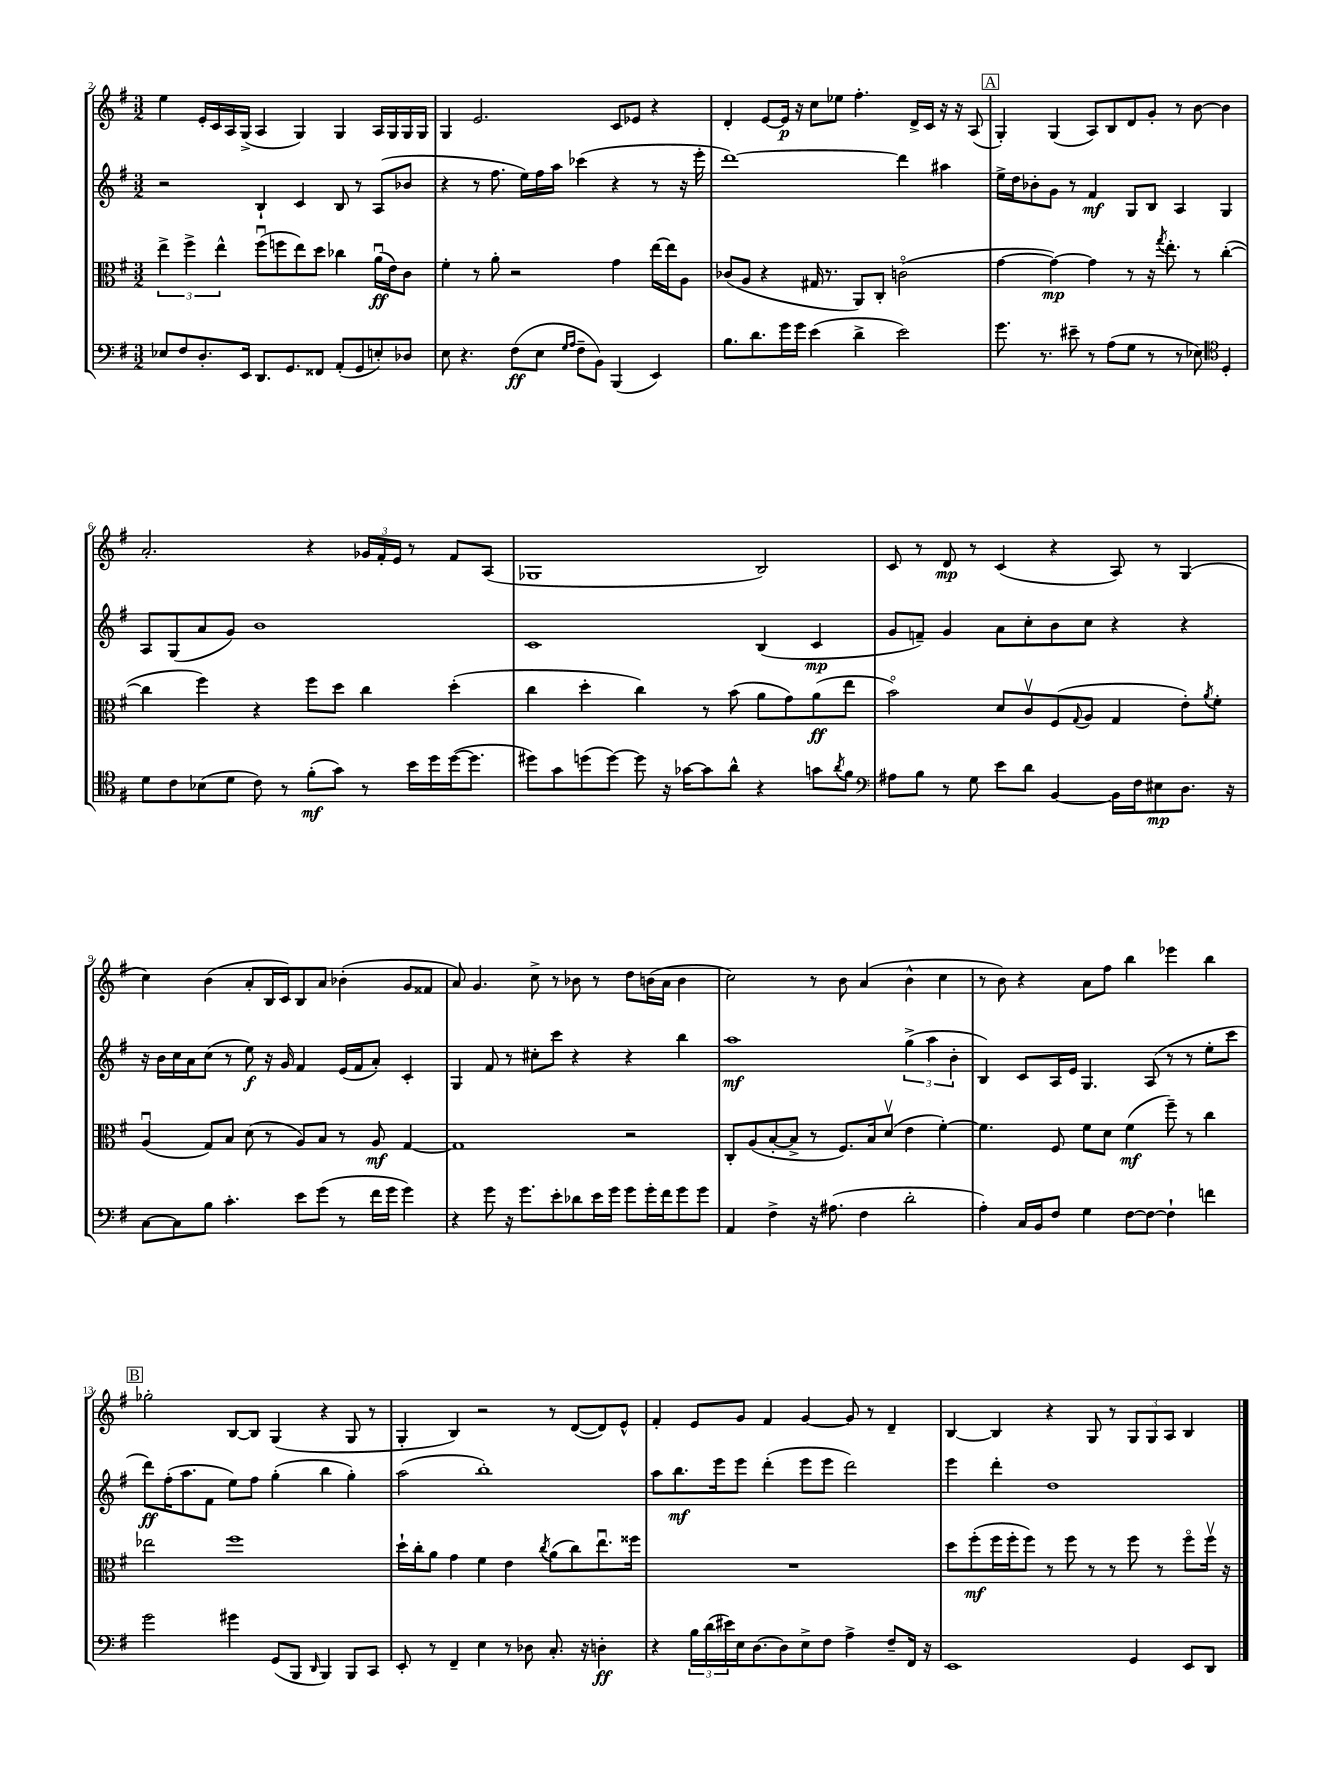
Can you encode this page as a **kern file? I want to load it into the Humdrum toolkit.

**kern	**kern	**kern	**kern
*staff4	*staff3	*staff2	*staff1
*clefF4	*clefC3	*clefG2	*clefG2
*k[f#]	*k[f#]	*k[f#]	*k[f#]
*M3/2	*M3/2	*M3/2	*M3/2
8E-	6ee^	2r	4ee
8F#	.	.	.
.	6ff#^	.	.
8.D'	.	.	16e'
.	.	.	16c
.	6ee^^	.	.
.	.	.	16A
16EE	.	.	(16G^
8.DD	(8ff#u	4B`	4A
.	8ff	.	.
8.GG	.	.	.
.	8ee)	4c	4G)
8FF##	8dd	.	.
(8AA'	4cc-	8B	4G
8GG	.	8r	.
8E')	(16au	(8A	16A
.	16e)	.	16G
8D-	8c	8b-	16G
.	.	.	16G
=	=	=	=
8E	4f#'	4r	4G
4.r	.	.	.
.	8r	8r	2.e
.	8a'	8.ff#	.
(8F#	2r	.	.
.	.	16ee)	.
8E	.	16ff#	.
.	.	16aa	.
16qqG	.	.	.
16qqA	.	.	.
8F#~	.	(4ccc-	.
8BB)	.	.	.
(4BBB	4g	4r	8c
.	.	.	8e-
4EE)	[16ee	8r	4r
.	16ee]	.	.
.	8A	16r	.
.	.	16eee'	.
=	=	=	=
8.B	(8c-	[1ddd)	4d'
.	8A	.	.
8.d	.	.	.
.	4r	.	[8e
16g	.	.	16e]
16g	.	.	16r
(4e	16G#	.	8cc
.	8.r	.	.
.	.	.	8ee-
4d^	8AA)	.	4.ff#'
.	8C'	.	.
2e)	(2co	4ddd]	.
.	.	.	16d^
.	.	.	16c
.	.	4aa#	16r
.	.	.	16r
.	.	.	(8A
=	=	=	=
8.g	[4g	16ee^	4G')
.	.	16dd	.
.	.	8b-'	.
8.r	.	.	.
.	4g_)	8g	(4G
8e#~	.	8r	.
8r	4g]	4f#	8A)
(8A	.	.	8B
8G	8r	8G	8d
8r	16r	8B	8g'
.	8qgg	.	.
.	8.ee'	.	.
8r	.	4A	8r
8E-)	8r	.	[8b
*clefC4	*	*	*
4D'	([4cc'	4G	4b]
=	=	=	=
8d	4cc]	8A	2.a'
8c	.	(8G	.
(8B-	4ff#)	8a	.
8d	.	8g)	.
8c)	4r	1b	.
8r	.	.	.
(8f#'	8ff#	.	4r
8g)	8dd	.	.
8r	4cc	.	24g-
.	.	.	24f#'
.	.	.	24e
16b	.	.	8r
16dd	.	.	.
([16dd	(4dd'	.	8f#
8.dd]	.	.	.
.	.	.	(8A
=	=	=	=
8dd#)	4cc	1c	1G-
8g	.	.	.
(8dd	4dd'	.	.
[8dd)	.	.	.
8dd]	4cc)	.	.
16r	.	.	.
[16g-	.	.	.
8g-]	8r	.	.
8a^^	(8b	.	.
4r	8a	(4B	2B)
.	8g)	.	.
8g	(8a	4c	.
8qa	.	.	.
8f#	8ee	.	.
=	=	=	=
*clefF4	*	*	*
8A#	2bo)	8g	8c
8B	.	8f~)	8r
8r	.	4g	8d
8G	.	.	8r
8e	8d	8a	(4c
8d	8cv	8cc'	.
[4BB	(8F#	8b	4r
.	8qqG	.	.
.	8A	8cc	.
16BB]	4G	4r	8A)
16F#	.	.	.
8E#	.	.	8r
8.D	8e')	4r	(4G
.	8qa	.	.
.	8f#'	.	.
16r	.	.	.
=	=	=	=
[8C	(4Au	16r	4cc)
.	.	16b	.
8C]	.	16cc	.
.	.	16a	.
8B	8G)	(8cc	(4b
4.c'	8B	8r	.
.	(8d	8ee)	8a'
.	8r	16r	16B
.	.	16g	16c)
8e	8A)	4f#	8B
(8g	8B	.	8a
8r	8r	(16e	(4b-'
.	.	16f#	.
16f#	8A	8a')	.
16g	.	.	.
4g)	[4G	4c'	8g
.	.	.	8f##
=	=	=	=
4r	1G]	4G	8a)
.	.	.	4.g
8g	.	8f#	.
16r	.	8r	.
8.g	.	.	.
.	.	8cc#'	8cc^
8e'	.	8ccc	8r
8d-	.	4r	8b-
16e	.	.	8r
16g	.	.	.
8g	2r	4r	8dd
16g'	.	.	(16b
16f#	.	.	16a
8g	.	4bb	4b
8g	.	.	.
=	=	=	=
4AA	8C'	1aa	2cc)
.	(8A	.	.
4F#^	[8B'	.	.
.	8B^]	.	.
16r	8r	.	8r
(8.A#	.	.	.
.	8.F#)	.	8b
4F#	.	.	(4a
.	16B	.	.
.	(8dv	.	.
2d'	4e	(6gg^	4b^^
.	.	6aa	.
.	[4f#')	.	4cc
.	.	6b'	.
=	=	=	=
4A')	4.f#]	4B)	8r
.	.	.	8b)
16C	.	8c	4r
16BB	.	.	.
8F#	8F#	16A	.
.	.	16e	.
4G	8f#	4.G	8a
.	8d	.	8ff#
[8F#	(4f#	.	4bb
8F#_	.	(8A	.
4F#`]	8ff#~)	8r	4eee-
.	8r	8r	.
4f	4cc	8ee'	4bb
.	.	8ccc	.
=	=	=	=
2g	2ee-	8ddd)	2gg-'
.	.	(16ff#'	.
.	.	8.aa	.
.	.	8f#	.
4g#	1ff#	8ee)	[8B
.	.	8ff#	8B]
(8GG	.	(4gg'	(4G
8BBB	.	.	.
16qqDD	.	.	.
4BBB)	.	4bb	4r
8BBB	.	4gg')	8G
8CC	.	.	8r
=	=	=	=
8EE'	16dd`	(2aa	4G'
.	16cc'	.	.
8r	8a	.	.
4FF#~	4g	.	4B)
4E	4f#	1bb')	2r
8r	4e	.	.
8D-	.	.	.
.	8qcc	.	.
8.C'	(8a	.	8r
.	8cc)	.	([8d
16r	.	.	.
4D'	8.eeu	.	8d])
.	.	.	8e^^
.	16ff##	.	.
=	=	=	=
4r	1.r	8aa	4f#'
.	.	8.bb	.
24B	.	.	8e
(24d	.	.	.
.	.	16eee	.
24e#)	.	.	.
16E	.	8eee	8g
[8.D	.	.	.
.	.	(4ddd'	4f#
8D]	.	.	.
8E^	.	8eee	[4g
8F#	.	8eee	.
4A^	.	2ddd)	8g]
.	.	.	8r
8F#~	.	.	4d~
16FF#	.	.	.
16r	.	.	.
=	=	=	=
1EE	8dd	4eee	[4B
.	(8ff#'	.	.
.	16ff#	4ddd'	4B]
.	16ff#'	.	.
.	8ff#)	.	.
.	8r	1dd	4r
.	8ff#	.	.
.	8r	.	8G
.	8r	.	8r
4GG	8ff#	.	12G
.	.	.	12G
.	8r	.	.
.	.	.	12A
8EE	8ff#o	.	4B
8DD	16ff#v	.	.
.	16r	.	.
==	==	==	==
*-	*-	*-	*-
